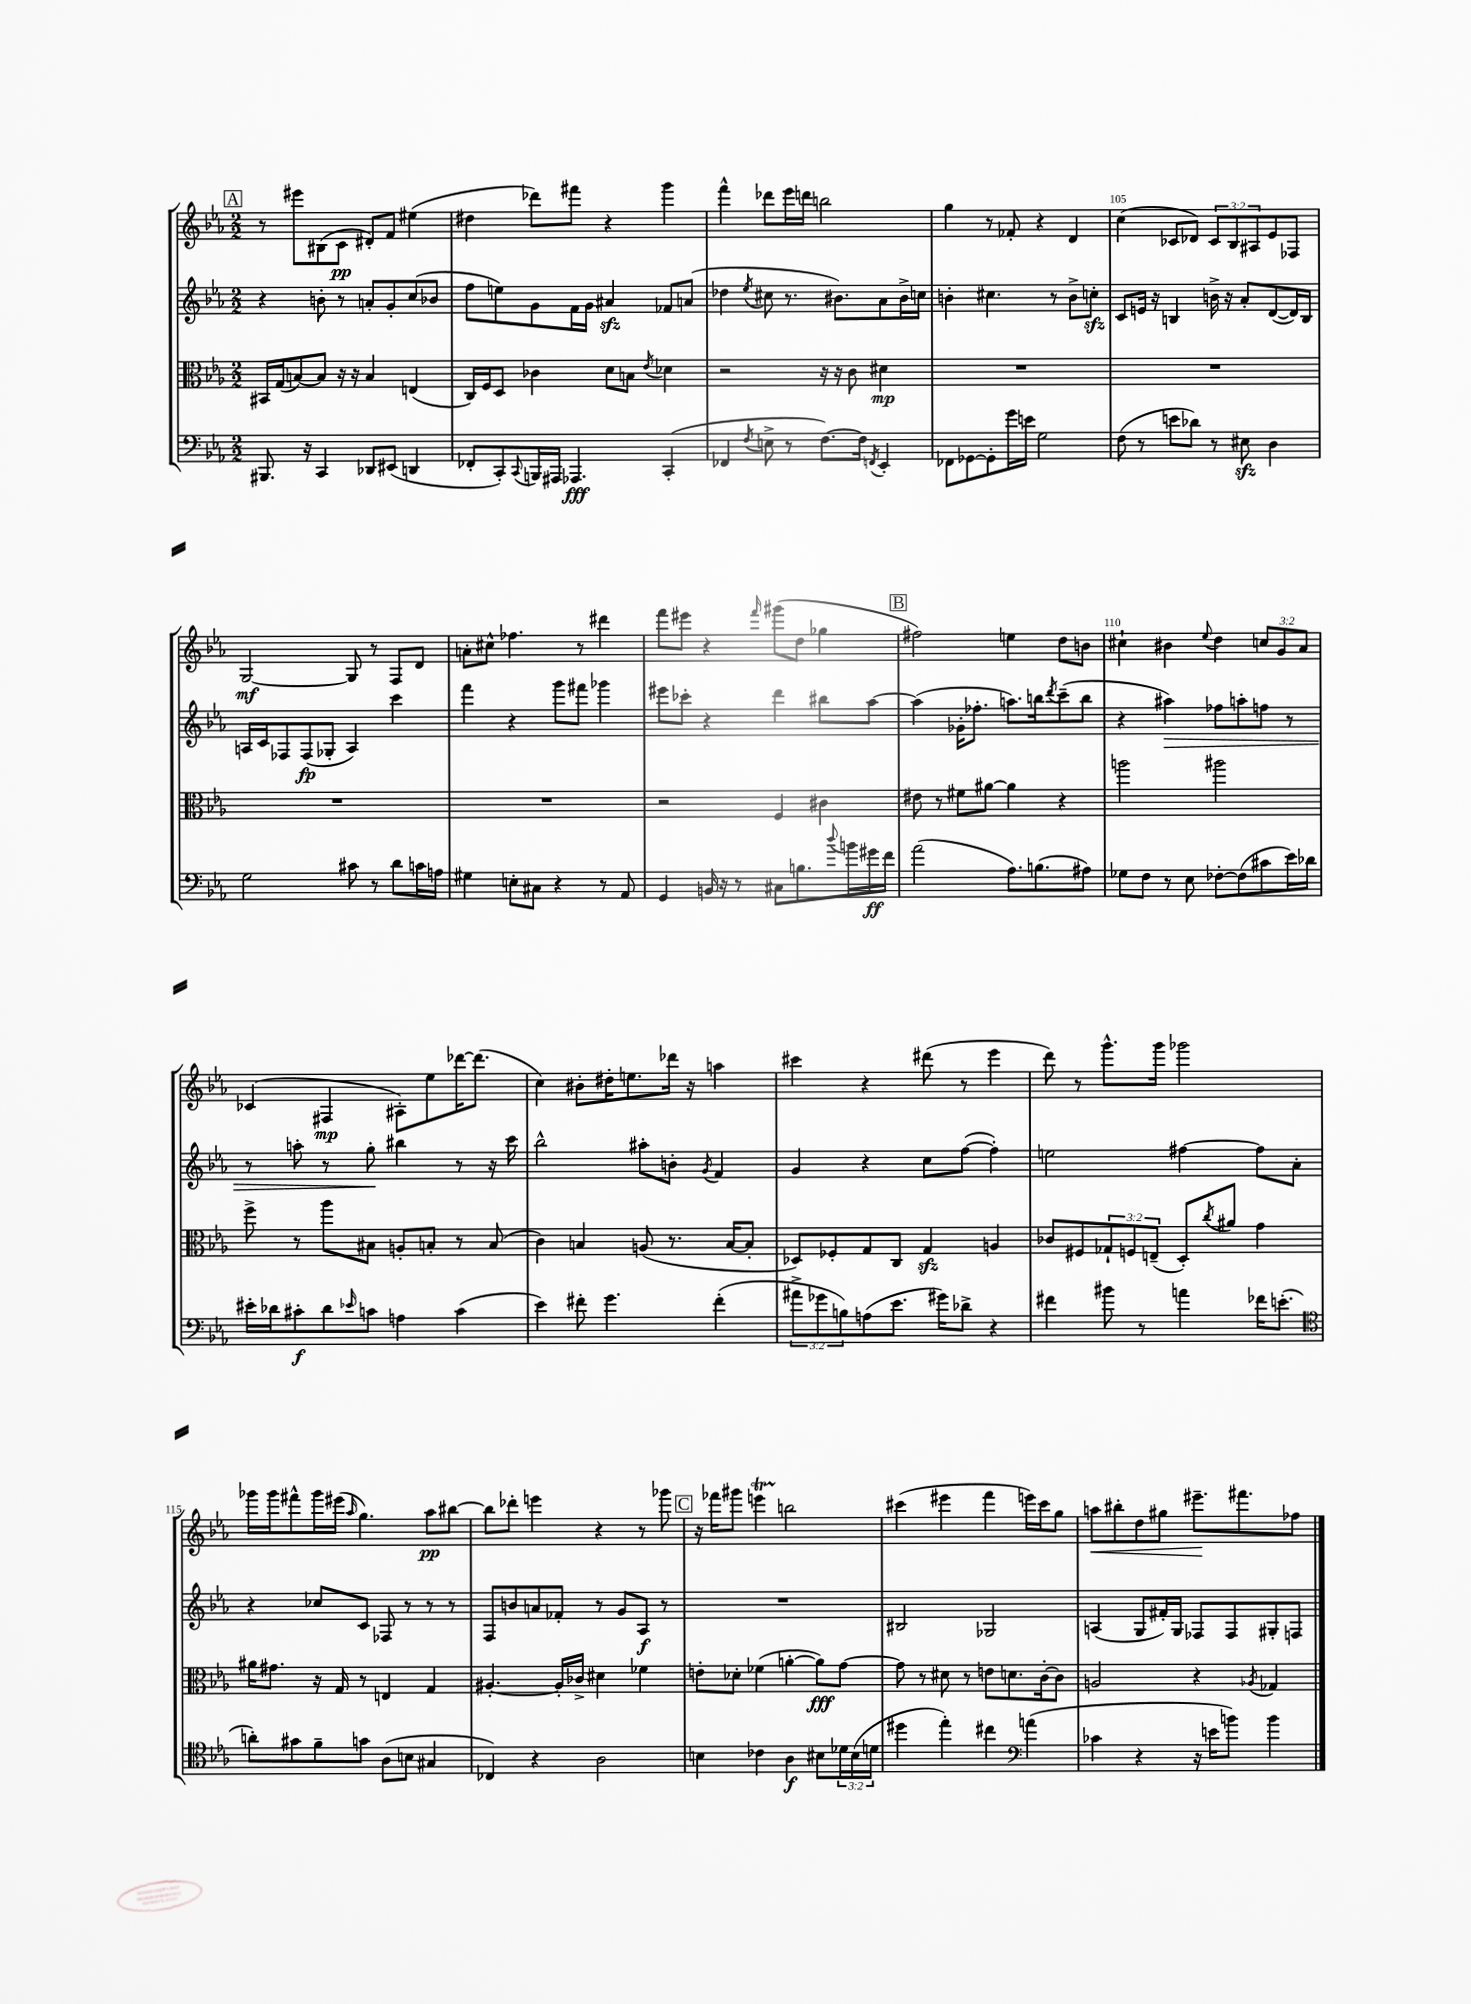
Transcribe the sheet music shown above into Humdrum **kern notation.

**kern	**kern	**kern	**kern
*staff4	*staff3	*staff2	*staff1
*clefF4	*clefC3	*clefG2	*clefG2
*k[b-e-a-]	*k[b-e-a-]	*k[b-e-a-]	*k[b-e-a-]
*M2/2	*M2/2	*M2/2	*M2/2
8.BBB#/	16BB#/LL	4r	8r
.	(16G/J	.	.
.	[8B/)	.	8eee#\L
16r	.	.	.
4CC/	8B/]J	8b'\	(8B#\
.	16r	8r	8c\J
.	16r	.	.
8DD-/L	4B/	8a'/L	8d#'/L)
(8EE#/J	.	8g'/	8f/J
4DD/	(4E/	(8cc/	(4ee#\
.	.	8b-/J	.
=	=	=	=
8FF-'/L	16C/LL)	8ff\L	4dd#\
.	16F/J	.	.
8CC'/)	8D/J	8ee\)	.
8qqCC/	.	.	.
16BBB/L	4c-\	8g\	8ddd-\L)
16AAA#/JJ	.	.	.
4.AAA-/	.	16f\L	8fff#\J
.	.	16g\JJ	.
.	8d\L	4a#/	4r
.	8B\J	.	.
.	8qe-/	.	.
(4CC'/	4d-\	8f-/L	4ggg\
.	.	(8a/J	.
=	=	=	=
4FF-/	2r	4dd-\	4fff^^\
8qF/	.	8qee-/	.
8E^\	.	8cc#\	8ddd-\L
8r	.	8.r	16eee-\L
.	.	.	16ddd\JJ
[8.F\L)	16r	.	2bb\
.	16r	8.b#\L)	.
.	8c\	.	.
16F\]Jk	.	.	.
8qFF/	.	.	.
4EE-'/	4d#\	8a-\	.
.	.	16b#^\L	.
.	.	16cc\JJ	.
=	=	=	=
8FF-\L	1r	4b'\	4gg\
[8GG-\	.	.	.
8GG-'\]	.	4.cc#\	8r
16g\L	.	.	8f-'/
16e\JJ	.	.	.
2G\	.	.	4r
.	.	8r	.
.	.	8b^\L	4d/
.	.	8cc'\J	.
=	=	=	=
(8F\	1r	8c/L	(4cc\
8r	.	16e/Jk	.
.	.	16r	.
8e\L	.	4B/	8c-/L
8d-\J)	.	.	8d-/J)
8r	.	16b^\	12c-/L
.	.	16r	.
.	.	.	12B-/
8E#\	.	8a-'/L	.
.	.	.	12A#/
4D\	.	([8d/	8e-/
.	.	16d/]L)	8F-/J
.	.	16B/JJ	.
=	=	=	=
2G\	1r	16A/LL	[2G/
.	.	16c/J	.
.	.	8F-/	.
.	.	(8F-/	.
.	.	8G-'/J	.
8c#\	.	4A/)	8G/]
8r	.	.	8r
8d\L	.	4ccc\	8F/L
16c\L	.	.	8d/J
16A\JJ	.	.	.
=	=	=	=
4G#\	1r	4fff\	8a'\L
.	.	.	8cc#^^\J
8E'\L	.	4r	4.ff-\
8C#\J	.	.	.
4r	.	8ggg\L	.
.	.	8fff#\J	8r
8r	.	4ggg-\	4ddd#\
8AA-/	.	.	.
=	=	=	=
4GG/	2r	8eee#\L	8fff\L
.	.	8ccc-'\J	8eee#\J
16BB/	.	4r	4r
16r	.	.	.
8r	.	.	.
.	.	.	16qqfff/
8C#\L	4F/	4ddd\	(8ggg#\L
8.B\	.	.	8dd\J
.	4c#\	8bb#\L	4gg-\
8qqdd/	.	.	.
16b\L	.	.	.
16g#\	.	[8aa-\J	.
16f\JJ	.	.	.
=	=	=	=
(2a-\	8e#\	(4aa-\]	2ff#\)
.	8r	.	.
.	8f#\L	16g-'\LK	.
.	.	8.ff-'\J	.
.	[8a#\J	.	.
8.A-\L)	4a#\]	8.aa\L)	4ee\
(8.B\	.	16bb\k	.
.	.	8qddd/	.
.	4r	(8ccc~\	8dd\L
8A#\J)	.	8bb\J	8b\J
=	=	=	=
8G-\L	2aa\	4r	4cc#`\
8F\J	.	.	.
8r	.	4aa#\)	4b#\
8E-\	.	.	.
.	.	.	8qqee-/
[8F-'\L	2aa#\	8ff-\L	4dd\
(8F-\]	.	8aa'\	.
8c#\	.	8ff\J	12cc/L
.	.	.	12g/
16e-\L)	.	8r	.
.	.	.	12a-/J
16d-\JJ	.	.	.
=	=	=	=
16e#'\LL	8ff^\	8r	(4c-/
16d-\J	.	.	.
8c#'\	8r	8aa'\	.
8d-\	8aa-\L	8r	4F#/
16qqe-/	.	.	.
8c\J	8B#\J	8gg'\	.
4A\	8A'/L	4bb#\	8A#'\L)
.	8B'/J	.	8ee-\
(4c\	8r	8r	[16ddd-\K
.	.	.	(8.ddd-\]J
.	(8B/	16r	.
.	.	16ccc\	.
=	=	=	=
4e-\)	4c\)	2bb-^^\	4cc\)
8f#'\	4B/	.	8b#'\L
4.g\	.	.	16dd#'\K
.	.	.	8.ee\
.	(8A/	8aa#'\L	.
.	8.r	8b'\J	16ddd-\Jk
.	.	.	16r
.	.	8qg/	.
(4f#'\	.	4f/	4aa\
.	[16B/LK	.	.
.	8B'/]J	.	.
=	=	=	=
12a#^\L	8D-/L)	4g/	4ccc#\
12g-\	.	.	.
.	8F-'/	.	.
12B\)	.	.	.
(8A\	8G/	4r	4r
8.e-\J	8C/J	.	.
.	4G/	8cc\L	(8ddd#\
16g#\LK)	.	.	.
8d-^\J	.	([8ff\J	8r
4r	4A/	4ff'\])	4eee-\
=	=	=	=
4f#\	8c-/L	2ee\	8ddd\)
.	8F#/	.	8r
8b#\	12G-`/	.	8.ggg^^\L
.	12F/	.	.
8r	.	.	.
.	(12E~/J	.	.
.	.	.	16ggg\Jk
4a\	8D'/L)	[4ff#\	2ggg-\
.	8qcc/	.	.
.	8a#/J	.	.
16f-\LK	4g\	8ff#\]L	.
(8.e'\J	.	.	.
.	.	8a-'\J	.
=	=	=	=
*clefC4	*	*	*
8a'\L)	16a#\LK	4r	16ggg-\LL
.	8.g#\J	.	16ggg-\J
8g#\	.	.	8fff#^^\
8f~\	16r	8cc-/L	16ggg-\L
.	16G/	.	(16eee#\JJ
.	.	.	16qqaa-/
8g\J	8r	8c/J	4.gg\)
(8A-\L	4E/	8F-/	.
8B\J	.	8r	.
4G#/	4G/	8r	8aa-\L
.	.	8r	[8bb#\J
=	=	=	=
4C-/)	[4.A#'/	8F/L	8bb#\]L
.	.	8b/	8ddd-'\J
4r	.	8a/	4eee\
.	16A#'/]LL	8f-'/J	.
.	16c-^/JJ	.	.
2A-\	4d#\	8r	4r
.	.	8g/L	.
.	4f-\	8A-/J	8r
.	.	8r	8ggg-\
=	=	=	=
4B\	8e'\L	1r	16r
.	.	.	16fff-\LK
.	8d-'\J	.	8ggg#\J
4c-\	(4f-\	.	4eee\
4A-\	[4a'\	.	2bb\
8B#\L	8a\]L)	.	.
24d-\L	[8g\J	.	.
(24B#\	.	.	.
24d\JJ	.	.	.
=	=	=	=
4dd#\	8g\]	2B#/	(4ccc#\
.	8r	.	.
4ee-'\)	8d#\	.	4eee#\
.	8r	.	.
4cc#\	8e\L	2G-/	4fff\
.	8.d\	.	.
*clefF4	*	*	*
(4a\	.	.	16eee\LL)
.	[16c'\k	.	16ccc#\J
.	8c\]J	.	8gg\J
=	=	=	=
4c-\	2A/	(4A/	8aa\L
.	.	.	8bb#'\
4r	.	8G/L	8dd\
.	.	16f#'/L)	8gg#\J
.	.	16G/JJ	.
16r	4r	8F-/L	8.eee#~\L
16e\LK	.	.	.
8b\J)	.	8F-/	.
.	.	.	8.fff#\
.	8qA-/	.	.
4b\	4G-/	8G#'/	.
.	.	8F/J	8ff-\J
==	==	==	==
*-	*-	*-	*-
